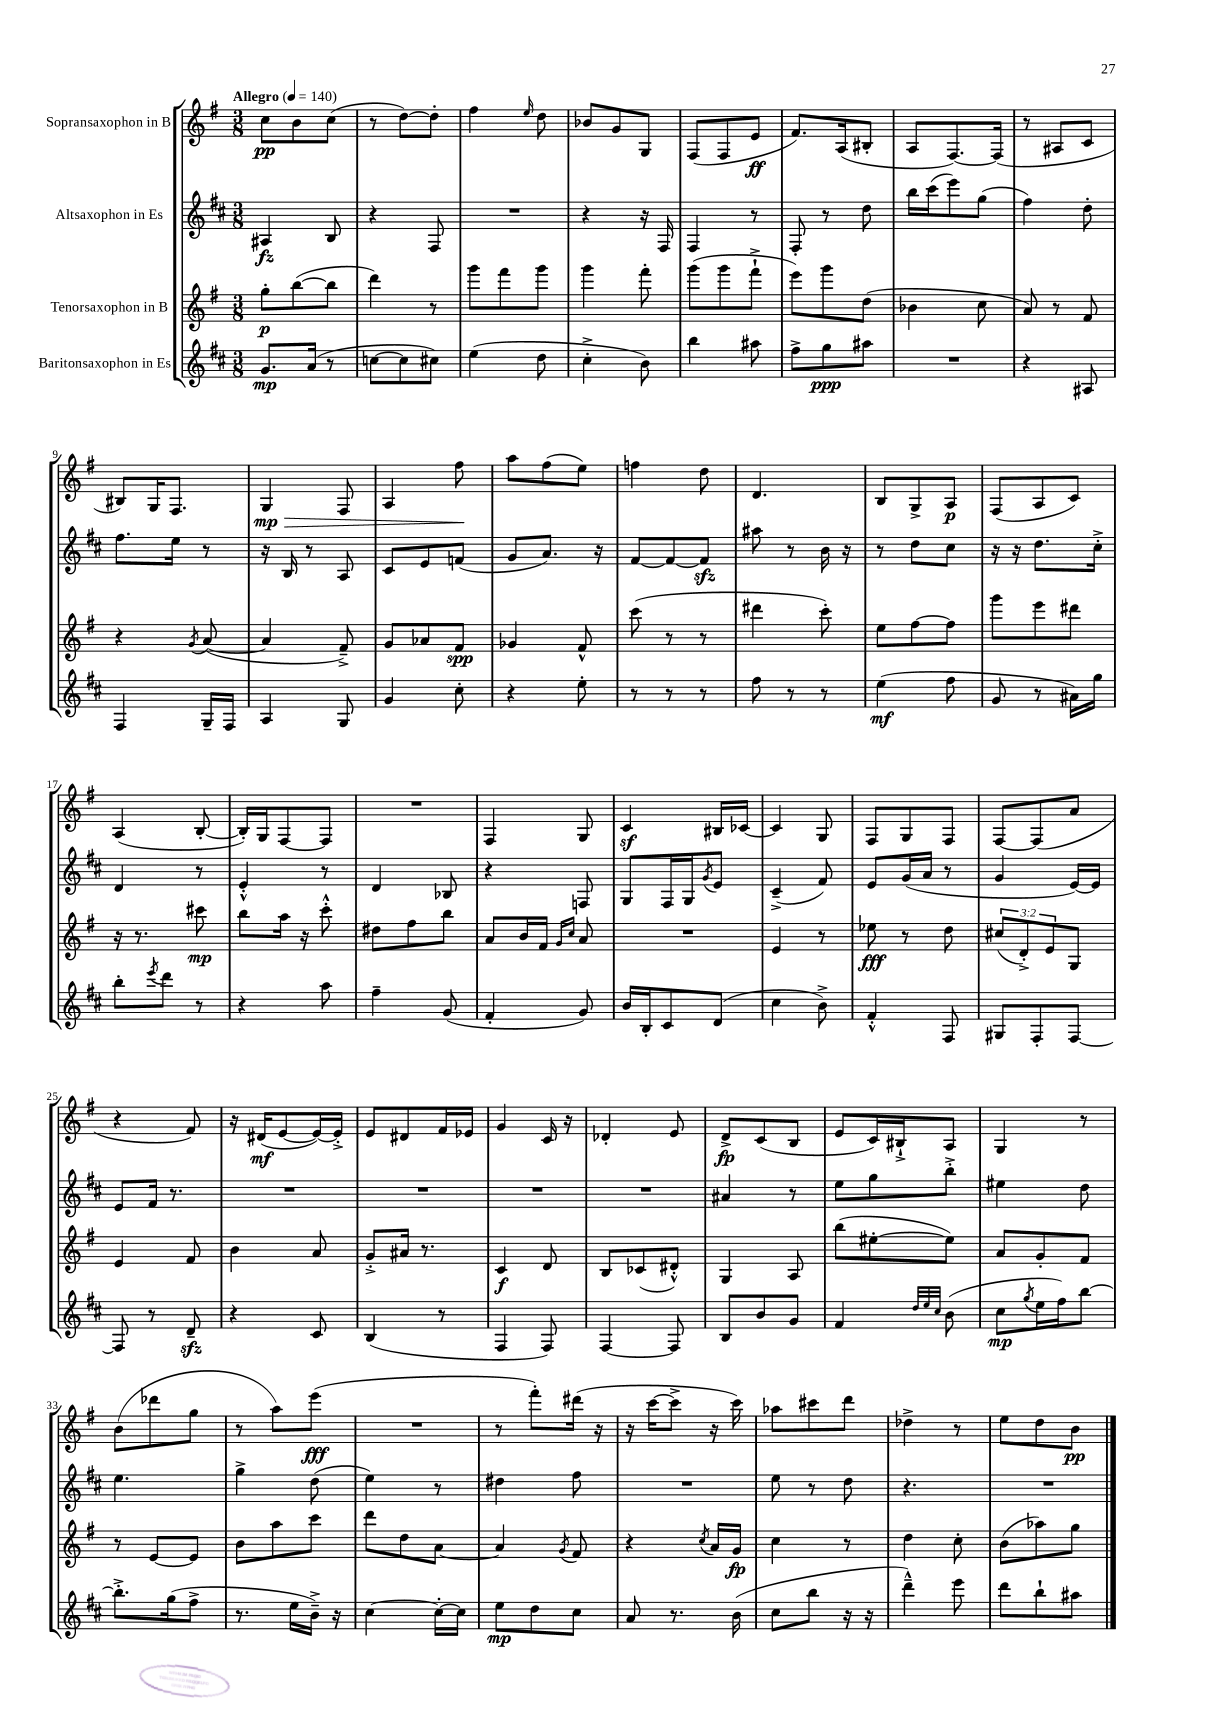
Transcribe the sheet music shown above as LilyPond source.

<<
\new StaffGroup <<
\new Staff = "s0" \with { instrumentName = "Sopransaxophon in B" } {
    \clef treble \key g \major \numericTimeSignature \time 3/8 \tempo "Allegro" 4 = 140
    c''8\pp b'8 c''8( |
    r8 d''8~) d''8-. |
    fis''4 \grace { e''16 } d''8 |
    bes'8 g'8 g8 |
    fis8( fis8 e'8\ff |
    fis'8.) a16( bis8-. |
    a8 fis8.~) fis16( |
    r8 ais8 c'8 |
    bis8) g16 fis8. |
    g4\mp\> fis8 |
    a4 fis''8\! |
    a''8 fis''8( e''8) |
    f''4 d''8 |
    d'4. |
    b8 g8-> a8\p |
    fis8( a8 c'8) |
    a4( b8~-. |
    b16-.) g16 fis8~ fis8 |
    R4. |
    fis4 g8 |
    c'4\sf bis16 ces'16~ |
    ces'4 g8 |
    fis8 g8 fis8 |
    fis8~ fis8( a'8 |
    r4 fis'8) |
    r16 dis'16\mf( e'8~ e'16~) e'16-.-> |
    e'8 dis'8 fis'16 ees'16 |
    g'4 c'16 r16 |
    des'4-. e'8 |
    d'8->\fp c'8( b8 |
    e'8 c'16) bis16-!-> a8 |
    g4 r8 |
    b'8( des'''8 g''8 |
    r8 a''8) e'''8\fff( |
    R4. |
    r8 fis'''8-.) dis'''16( r16 |
    r16 c'''16~ c'''8-> r16 c'''16) |
    aes''8 cis'''8 d'''8 |
    des''4-> r8 |
    e''8 d''8 b'8\pp \bar "|." |
}
\new Staff = "s1" \with { instrumentName = "Altsaxophon in Es" } {
    \clef treble \key d \major \numericTimeSignature \time 3/8
    ais4\fz b8 |
    r4 fis8 |
    R4. |
    r4 r16 fis16 |
    fis4 r8 |
    fis8-. r8 d''8 |
    b''16 cis'''16( e'''8) g''8( |
    fis''4) d''8-. |
    fis''8. e''16 r8 |
    r16 b16 r8 a8 |
    cis'8 e'8 f'8( |
    g'8 a'8.) r16 |
    fis'8~ fis'8~ fis'8\sfz |
    ais''8 r8 b'16 r16 |
    r8 d''8 cis''8 |
    r16 r16 d''8. cis''16-.-> |
    d'4 r8 |
    e'4-.-^ r8 |
    d'4 bes8 |
    r4 f8 |
    g8 fis16 g16 \acciaccatura { g'8 } e'8 |
    cis'4--->( fis'8) |
    e'8 g'16( a'16 r8 |
    g'4 e'16~) e'16 |
    e'8 fis'16 r8. |
    R4. |
    R4. |
    R4. |
    R4. |
    ais'4 r8 |
    e''8 g''8 b''8-.-> |
    eis''4 d''8 |
    e''4. |
    g''4-> d''8( |
    e''4) r8 |
    dis''4 fis''8 |
    R4. |
    e''8 r8 d''8 |
    r4. |
    R4. \bar "|." |
}
\new Staff = "s2" \with { instrumentName = "Tenorsaxophon in B" } {
    \clef treble \key g \major \numericTimeSignature \time 3/8 \override Staff.TupletNumber.text = #tuplet-number::calc-fraction-text
    g''8-.\p b''8~( b''8 |
    d'''4) r8 |
    g'''8 fis'''8 g'''8 |
    g'''4 fis'''8-. |
    g'''8( g'''8 fis'''8-!-> |
    e'''8) g'''8 d''8( |
    bes'4 c''8 |
    a'8) r8 fis'8 |
    r4 \acciaccatura { g'8 } a'8~( |
    a'4 fis'8--->) |
    g'8 aes'8 fis'8\spp |
    ges'4 fis'8-^ |
    c'''8( r8 r8 |
    dis'''4 c'''8-.) |
    e''8 fis''8~ fis''8 |
    g'''8 e'''8 dis'''8 |
    r16 r8. cis'''8\mp |
    b''8 a''16 r16 c'''8-.-^ |
    dis''8 fis''8 b''8 |
    a'8 b'16 fis'16 \grace { g'16 c''16 } a'8 |
    R4. |
    e'4 r8 |
    ees''8\fff r8 d''8 |
    \tuplet 3/2 { cis''8( d'8-.->) e'8 } g8 |
    e'4 fis'8 |
    b'4 a'8 |
    g'8-.-> ais'16 r8. |
    c'4\f d'8 |
    b8 ces'8( dis'8-.-^) |
    g4 a8 |
    b''8( eis''8~-. eis''8) |
    a'8 g'8-. fis'8 |
    r8 e'8~ e'8 |
    b'8 a''8 c'''8 |
    d'''8 d''8 a'8~ |
    a'4 \acciaccatura { g'8 } fis'8 |
    r4 \acciaccatura { c''8 } a'16 g'16\fp |
    c''4 r8 |
    d''4 c''8-. |
    b'8( aes''8) g''8 \bar "|." |
}
\new Staff = "s3" \with { instrumentName = "Baritonsaxophon in Es" } {
    \clef treble \key d \major \numericTimeSignature \time 3/8
    g'8.\mp a'16( r8 |
    c''8~ c''8 cis''8) |
    e''4( d''8 |
    cis''4-.-> b'8) |
    b''4 ais''8 |
    fis''8-> g''8\ppp ais''8 |
    R4. |
    r4 ais8 |
    fis4 g16-- fis16 |
    a4 g8 |
    g'4 cis''8-. |
    r4 e''8-. |
    r8 r8 r8 |
    fis''8 r8 r8 |
    e''4\mf( fis''8 |
    g'8 r8 ais'16) g''16 |
    b''8-. \acciaccatura { e'''8 } d'''8 r8 |
    r4 a''8 |
    fis''4-- g'8( |
    fis'4-. g'8) |
    b'16 b16-. cis'8 d'8( |
    cis''4 b'8->) |
    fis'4-.-^ fis8 |
    gis8 fis8-. fis8~ |
    fis8 r8 d'8--\sfz |
    r4 cis'8 |
    b4( r8 |
    fis4 fis8) |
    fis4~ fis8 |
    b8 b'8 g'8 |
    fis'4 \grace { d''32 e''32 cis''32 } b'8( |
    cis''8\mp \acciaccatura { g''8 } e''16 fis''16) b''8~ |
    b''8.-.-> g''16( fis''8-> |
    r8. e''16 b'16--->) r16 |
    cis''4~ cis''16~-. cis''16 |
    e''8\mp d''8 cis''8 |
    a'8 r8. b'16( |
    cis''8 b''8 r16 r16 |
    d'''4---^) e'''8 |
    d'''8 b''8-! ais''8 \bar "|." |
}
>>
>>
